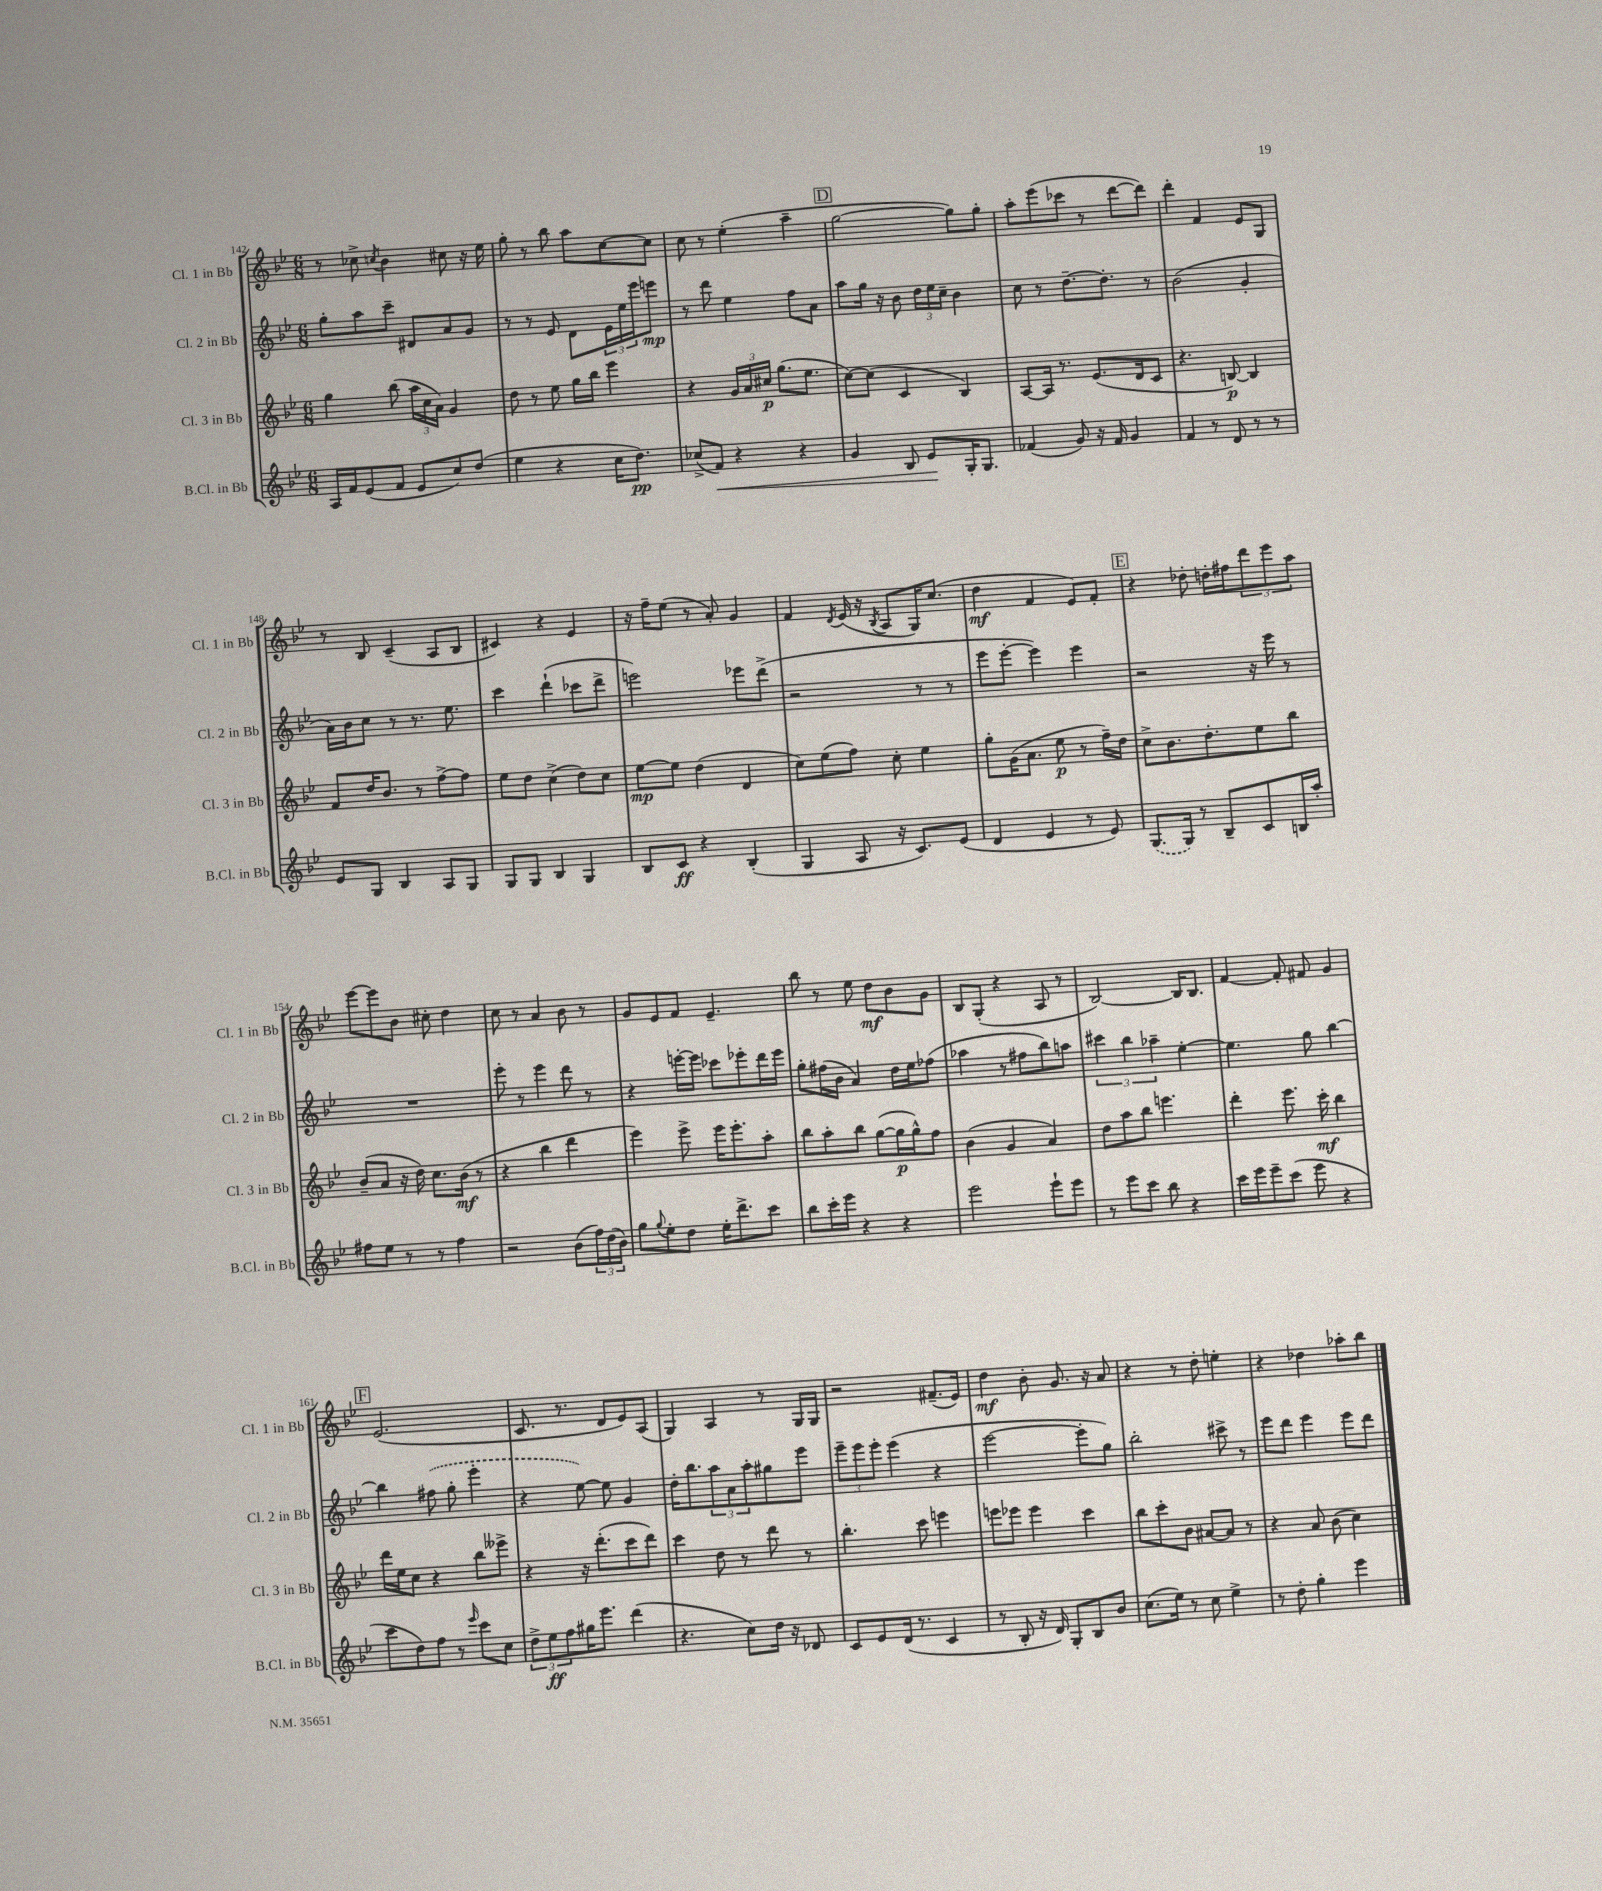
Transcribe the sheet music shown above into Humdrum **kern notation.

**kern	**kern	**kern	**kern
*staff4	*staff3	*staff2	*staff1
*clefG2	*clefG2	*clefG2	*clefG2
*k[b-e-]	*k[b-e-]	*k[b-e-]	*k[b-e-]
*M6/8	*M6/8	*M6/8	*M6/8
16A/LL	4gg\	8gg'\L	8r
16f/J	.	.	.
(8e-/	.	8aa\	8cc-^\
.	.	.	8qcc/
8f/J	(8bb-\	8ccc~\J	4b-\
8e-/L	24aa\LL	8d#/L	.
.	24cc\	.	.
.	24a\JJ)	.	.
8cc/)	4g/	8a/	8cc#\
(8dd/J	.	8g/J	16r
.	.	.	16ee-\
=	=	=	=
4ee-\	8dd\	8r	8gg'\
.	8r	8r	8r
4r	8ee-\	8e-/	8bb-\
.	16gg\LL	8d\L	8aa\L
.	16bb-\JJ	.	.
16cc\LK	4eee-\	24e-\L	[8cc\
.	.	24ee-\	.
8.dd\J)	.	.	.
.	.	24eee-\J	.
.	.	8eee\J	8cc\]J
=	=	=	=
(8cc-^/L	4r	8r	8cc\
8f/J)	.	8ddd\	8r
4r	24g/LL	4ee-\	(4ee-'\
.	24a/	.	.
.	24cc#/JJ	.	.
.	(8.gg\L	.	.
4r	.	8ff\L	4aa~\
.	8.ee-\J	.	.
.	.	8a\J	.
=	=	=	=
4g/	[8cc\L)	8aa\L	[2gg\
.	(8cc\]J	16gg\Jk	.
.	.	16r	.
8B-/	4c/	8b-\	.
8e-/L	.	24dd\LL	.
.	.	24ee-\	.
.	.	24cc~\JJ	.
16G'/K	4B-/)	4b-\	8gg\]L)
8.G/J	.	.	.
.	.	.	8gg'\J
=	=	=	=
(4f-/	[8A/L	8cc\	8aa'\L
.	16A/]Jk	8r	(8eee-\
.	8.r	.	.
8g/)	.	[8.dd~\L	8ccc-\J
16r	(8.e-/L	.	8r
16f-/	.	8.dd'\]J	.
4g/	.	.	[8ddd\L
.	16d/k	.	.
.	8c/J	8r	8ddd\]J)
=	=	=	=
4f/	4.r	(2b-\	4ddd'\
8r	.	.	4f/
8d/	[8B/)	.	.
8r	4B/]	4g'/	8e-/L
8r	.	.	8G/J
=	=	=	=
8e-/L	8f/L	16a\LL)	8r
.	.	16b-\J	.
8G/J	16dd/K	8cc\J	8B-/
.	8.b-/J	.	.
4B-/	.	8r	(4c~/
.	8r	8.r	.
8A/L	[8ff^\L	.	8A/L
.	.	8.ee-\	.
8G/J	8ff\]J	.	8B-/J
=	=	=	=
8G/L	8ee-\L	4ccc\	4c#/)
8G/J	8dd\J	.	.
4B-/	(4cc^\	(4ddd`\	4r
4G/	8dd\L)	8ccc-\L	4e-/
.	8cc\J	8ddd^\J	.
=	=	=	=
8B-/L	[8ee-\L	2eee\)	16r
.	.	.	16ff~\LK
8c/J	8ee-\]J	.	(8ee-\J
4r	(4dd\	.	8r
.	.	.	8a'/)
(4B-'/	4d/	8eee-\L	4g/
.	.	(8ddd^\J	.
=	=	=	=
4G/	8cc\L)	2r	4f/
.	(8ee-\	.	.
.	.	.	8qd/
8A/	8ff\J)	.	(16e-/
.	.	.	16r
.	.	.	8qB-/
16r	8cc'\	.	8A/L
8.c/L)	.	.	.
.	4ee-\	8r	16G/K)
.	.	.	(8.cc/J
(8e-/J	.	8r	.
=	=	=	=
4d/	8gg'\L	8eee-\L	4dd\
.	(16g\K	[8eee-'\J	.
.	8.a\J	.	.
4e-/	.	4eee-\])	4f/
.	8ee-\	.	.
8r	8r	4eee-\	8e-/L)
8e-/)	16ff~\LL)	.	8f'/J
.	16dd\JJ	.	.
=	=	=	=
(8.G/L	8cc^\L	2r	4r
.	8.b-\	.	.
16G/Jk)	.	.	.
8r	.	.	8dd-'\
.	8.dd'\	.	.
8B-~/L	.	.	16dd'\LL
.	.	.	16ff#\J
8c/	8ee-\	16r	12ddd\
.	.	16eee-\	.
.	.	.	12eee-\
16B/L	8bb-\J	8r	.
.	.	.	12aa\J
16aa'/JJ	.	.	.
=	=	=	=
8ff#\L	(8b-~/L	2.r	[8eee-\L
8ee-\J	8a/J	.	8eee-\]
8r	16r	.	8b-\J
.	16dd\)	.	.
8r	8.cc\L	.	8cc#'\
4ff#\	.	.	4dd\
.	(16b-\Jk	.	.
.	8r	.	.
=	=	=	=
2r	4r	8eee-'\	8cc\
.	.	8r	8r
.	4bb-\	4eee-\	4a/
(8b-\L	4ddd\	8ddd\	8b-\
24ff\L)	.	8r	8r
(24dd\	.	.	.
24b-\JJ)	.	.	.
=	=	=	=
8gg\L	4eee-\)	4r	8g/L
8qqgg/	.	.	.
8ee-'\	.	.	8e-/
8dd\J	8eee-^\	[16eee'\LL	8f/J
.	.	16eee\]JJ	.
16ee-'\LK	16eee-\LK	8ccc-\L	4.e-~/
8.ddd^\	8.eee-'\	.	.
.	.	8eee-'\	.
8ccc\J	8aa'\J	16ddd\L	.
.	.	16eee-\JJ	.
=	=	=	=
8bb-\L	8bb-\L	8gg'\L	8bb-\
16ccc'\L	8aa'\	(16ff#\L	8r
16eee-\JJ	.	16b-\JJ	.
4r	8bb-\J	4a/)	8ee-\
.	([8gg\L	.	8dd\L
4r	16gg\]L	16dd\LL	8b-\
.	16gg^^\J)	16ee-\J	.
.	8ff\J	(8ff-\J	8g\J
=	=	=	=
2eee-\	(4b-\	4aa-\	8B-/L
.	.	.	(8G'/J
.	4g/	8r	4r
.	.	8ff#\L	.
8eee-`\L	4a/)	8bb-\)	8A/
8eee-\J	.	8aa\J	8r
=	=	=	=
8r	8dd\L	6ccc#\	[2B-/)
8eee-\L	8aa\	.	.
.	.	6bb-\	.
8ccc\J	8bb-\J	.	.
.	.	6aa-~\	.
8bb-\	4.eee\	.	.
4r	.	[4ee-'\	16B-/]LK
.	.	.	8.B-/J
=	=	=	=
16ccc\LL	4ddd'\	4.ee-\]	[4f/
16eee-\J	.	.	.
8eee-~\	.	.	.
(8ccc\J	8.eee-\	.	8f'/]
8eee-\	.	8gg\	8f#/
.	16ccc'\	.	.
4r	4bb-\	[4bb-\	4g/
=	=	=	=
8ccc\L	16ddd\LL	4bb-\]	(2.e-/
.	16ee-\J	.	.
8dd\)	8cc\J	.	.
8ff\J	4r	(8ff#\	.
8r	.	8gg'\	.
16qqeee-/	.	.	.
8ccc\L	8bb-\L	4eee-'\	.
8cc\J	8eee--^\J	.	.
=	=	=	=
12dd^\L	4r	4r	8.c/
12ee-\	.	.	.
12ff\	.	.	.
.	.	.	8.r
16gg#\K	16r	[8ee-\)	.
8.eee-\J	(8.ddd'\L	.	.
.	.	8ee-\]	8d/L
(4ddd\	8ccc\	4g/	8e-/)
.	8ddd\J)	.	(8A/J
=	=	=	=
4.r	4ccc\	16dd'\LK	4G/)
.	.	8.bb-\	.
.	8dd\	12aa\	4A/
.	.	12a\	.
8cc\L)	8r	.	.
.	.	12aa'\	.
16dd\Jk	8ddd\	8gg#\	8r
16r	.	.	.
8d-/	8r	8eee-\J	16G/LL
.	.	.	16G/JJ
=	=	=	=
8c/L	4.bb-'\	12eee-~\L	2r
.	.	12eee-\	.
8e-/	.	.	.
.	.	12eee-'\J	.
(16d/Jk	.	(4eee-\	.
8.r	.	.	.
.	8ccc\	.	.
4c/	4eee\	4r	(8.f#~/L
.	.	.	16e-/Jk)
=	=	=	=
8r	8eee\L	[2eee-\	4dd\
8B-'/	8eee-\J	.	.
16r	4eee-\	.	8b-'\
16d/)	.	.	.
8G'/L	.	.	8.g/
8B-/	4ccc\	8eee-'\]L	.
.	.	.	16r
8b-/J	.	8gg\J)	8a/
=	=	=	=
(8.cc\L	8bb-\L	2bb-'\	4r
.	8ccc'\	.	.
16ee-\Jk)	.	.	.
8r	8b-\J	.	8r
8cc\	[8a#/L	.	8dd'\
4ee-^\	8a#/]J	8ccc#^\	4ee'\
.	8r	8r	.
=	=	=	=
8r	4r	8eee-\L	4r
8dd'\	.	8ddd\J	.
4gg'\	8a/	4eee-\	4dd-\
.	(8b-\	.	.
4eee-\	4cc\)	8eee-\L	8aa-'\L
.	.	8ddd\J	8bb-\J
==	==	==	==
*-	*-	*-	*-
